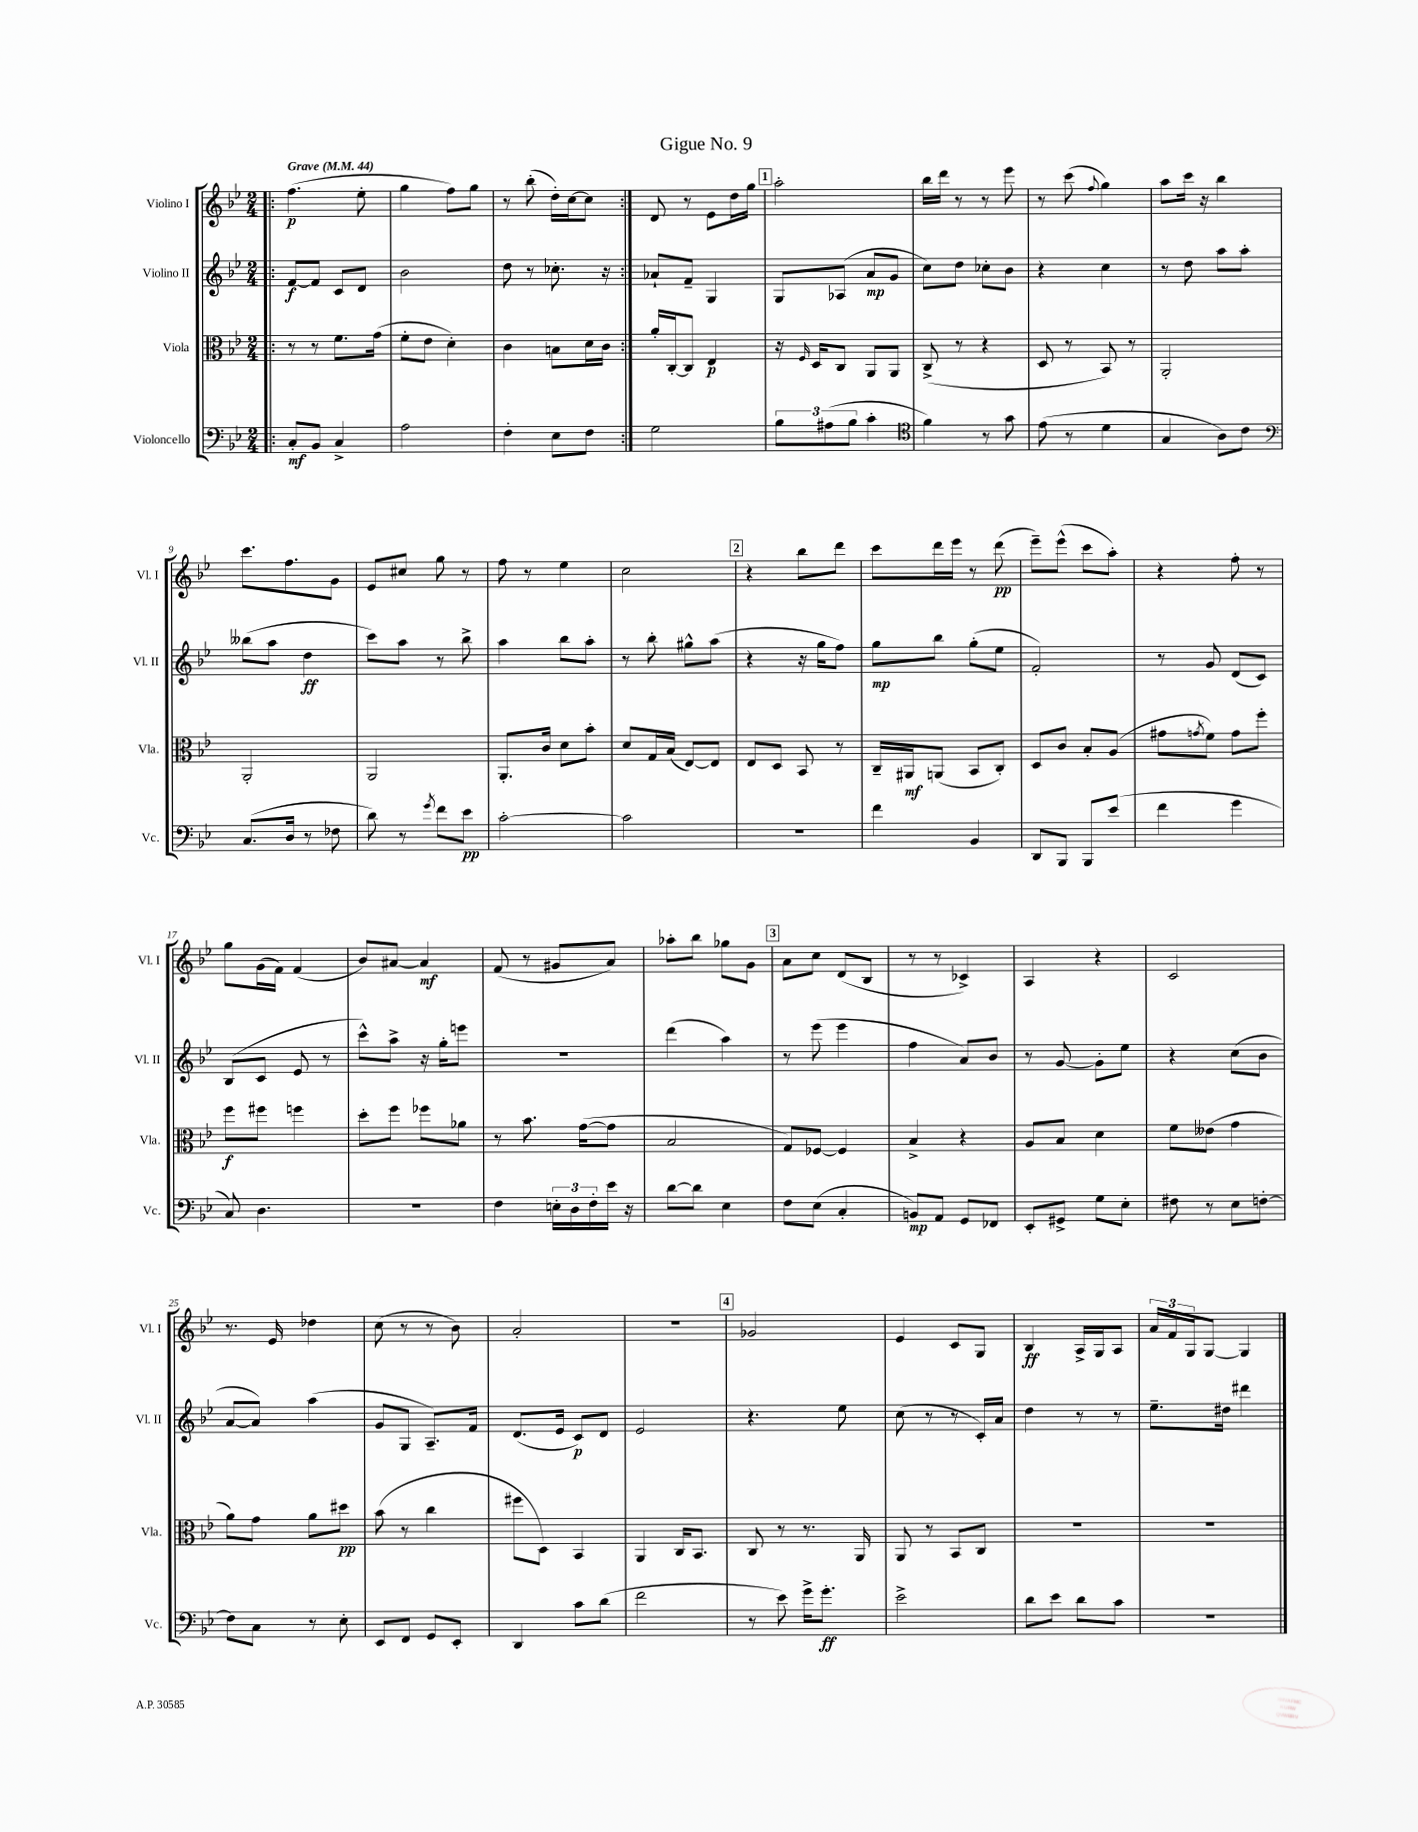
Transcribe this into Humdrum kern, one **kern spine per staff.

**kern	**dynam	**kern	**dynam	**kern	**dynam	**kern	**dynam
*part4	*part4	*part3	*part3	*part2	*part2	*part1	*part1
*staff4	*staff4	*staff3	*staff3	*staff2	*staff2	*staff1	*staff1
*I"Violoncello	*	*I"Viola	*	*I"Violino II	*	*I"Violino I	*
*I'Vc.	*	*I'Vla.	*	*I'Vl. II	*	*I'Vl. I	*
*clefF4	*	*clefC3	*	*clefG2	*	*clefG2	*
*k[b-e-]	*	*k[b-e-]	*	*k[b-e-]	*	*k[b-e-]	*
*M2/4	*	*M2/4	*	*M2/4	*	*M2/4	*
*MM44	*	*MM44	*	*MM44	*	*MM44	*
=1!|:	=1!|:	=1!|:	=1!|:	=1!|:	=1!|:	=1!|:	=1!|:
!	!	!	!	!	!	!LO:TX:a:B:t=Grave	!
8C'/L	mf	8r	.	[8f/L	f	(4.ff\	p
8BB-/J	.	8r	.	8f/J]	.	.	.
4C^/	.	8.f\L	.	8c/L	.	.	.
.	.	.	.	8d/J	.	8ee-'\	.
.	.	(16g\Jk	.	.	.	.	.
=2	=2	=2	=2	=2	=2	=2	=2
2A\	.	8f'\L	.	2b-\	.	4gg\	.
.	.	8e-\J	.	.	.	.	.
.	.	4d'\)	.	.	.	8ff\L)	.
.	.	.	.	.	.	8gg\J	.
=3	=3	=3	=3	=3	=3	=3	=3
4F'\	.	4c\	.	8dd\	.	8r	.
.	.	.	.	8r	.	(8bb-'\	.
8E-\L	.	8Bn\L	.	8.cc-X'\	.	16dd'\LL)	.
.	.	.	.	.	.	[16cc\J	.
8F\J	.	16d\L	.	.	.	8cc\J]	.
.	.	16c\JJ	.	16r	.	.	.
=4:|!	=4:|!	=4:|!	=4:|!	=4:|!	=4:|!	=4:|!	=4:|!
2G\	.	16a'/LL	.	8a-X`/L	.	8d/	.
.	.	[16C'/J	.	.	.	.	.
.	.	8C/J]	.	8f~/J	.	8r	.
.	.	4E-/	p	4G/	.	8e-\L	.
.	.	.	.	.	.	16dd\L	.
.	.	.	.	.	.	16gg\JJ	.
!!LO:REH:place=s1:t=1
=5	=5	=5	=5	=5	=5	=5	=5
12B-\L	.	16r	.	8G/L	.	2aa'\	.
.	.	16qqF/	.	.	.	.	.
.	.	16D/KL	.	.	.	.	.
(12A#X\	.	.	.	.	.	.	.
.	.	8C/J	.	(8A-X/J	.	.	.
12B-\J	.	.	.	.	.	.	.
4c'\	.	8AA/L	.	8a/L	mp	.	.
.	.	8AA/J	.	8g/J	.	.	.
=6	=6	=6	=6	=6	=6	=6	=6
*clefC4	*	*	*	*	*	*	*
4f\)	.	(8C^/	.	8cc\L)	.	16bb-\LL	.
.	.	.	.	.	.	16ddd\JJ	.
.	.	8r	.	8dd\J	.	8r	.
8r	.	4r	.	8cc-X'\L	.	8r	.
8g\	.	.	.	8b-\J	.	8eee-\	.
=7	=7	=7	=7	=7	=7	=7	=7
(8e-\	.	8D/	.	4r	.	8r	.
8r	.	8r	.	.	.	(8ccc\	.
.	.	.	.	.	.	8qqff/	.
4d\	.	8BB-/)	.	4cc\	.	4gg\)	.
.	.	8r	.	.	.	.	.
=8	=8	=8	=8	=8	=8	=8	=8
4G/	.	2AA'/	.	8r	.	8aa\L	.
.	.	.	.	8dd\	.	16ccc\Jk	.
.	.	.	.	.	.	16r	.
8A\L)	.	.	.	8aa\L	.	4bb-\	.
8c\J	.	.	.	8aa'\J	.	.	.
!!LO:LB:g=z
=9	=9	=9	=9	=9	=9	=9	=9
*clefF4	*	*	*	*	*	*	*
(8.C/L	.	2AA'/	.	(8bb--X\L	.	8.ccc\L	.
.	.	.	.	8aa\J	.	.	.
16D/Jk	.	.	.	.	.	8.ff\	.
8r	.	.	.	4dd\	ff	.	.
8F-X\	.	.	.	.	.	8g\J	.
=10	=10	=10	=10	=10	=10	=10	=10
8d\)	.	2AA/	.	8ccc\L)	.	8e-/L	.
8r	.	.	.	8aa\J	.	8cc#X/J	.
8qg/	.	.	.	.	.	.	.
8f\L	.	.	.	8r	.	8gg\	.
8e-\J	pp	.	.	8bb-^\	.	8r	.
=11	=11	=11	=11	=11	=11	=11	=11
[2c'\	.	8.AA'/L	.	4aa\	.	8ff\	.
.	.	.	.	.	.	8r	.
.	.	16c/Jk	.	.	.	.	.
.	.	8d\L	.	8bb-\L	.	4ee-\	.
.	.	8b-'\J	.	8aa'\J	.	.	.
=12	=12	=12	=12	=12	=12	=12	=12
2c\]	.	8d/L	.	8r	.	2cc\	.
.	.	16G/L	.	8bb-'\	.	.	.
.	.	(16B-/JJ	.	.	.	.	.
.	.	[8E-/L)	.	8gg#X^^\L	.	.	.
.	.	8E-/J]	.	(8aa\J	.	.	.
!!LO:REH:place=s1:t=2
=13	=13	=13	=13	=13	=13	=13	=13
2r	.	8E-/L	.	4r	.	4r	.
.	.	8D/J	.	.	.	.	.
.	.	8BB-/	.	16r	.	8bb-\L	.
.	.	.	.	16gg\KL	.	.	.
.	.	8r	.	8ff\J)	.	8ddd\J	.
=14	=14	=14	=14	=14	=14	=14	=14
4f\	.	16C~/LL	.	8gg\L	mp	8ccc\L	.
.	.	16AA#X/J	mf	.	.	.	.
.	.	(8AAn/J	.	8bb-\J	.	16ddd\L	.
.	.	.	.	.	.	16eee-\JJ	.
4BB-/	.	8BB-/L	.	(8gg'\L	.	8r	.
.	.	8C'/J)	.	8ee-\J	.	(8ddd\	pp
=15	=15	=15	=15	=15	=15	=15	=15
8DD/L	.	8D/L	.	2f'/)	.	8eee-~\L)	.
8BBB-/J	.	8c/J	.	.	.	(8eee-^^\J	.
8BBB-/L	.	8B-'/L	.	.	.	8ccc\L	.
(8e-/J	.	(8A/J	.	.	.	8aa'\J)	.
=16	=16	=16	=16	=16	=16	=16	=16
4f\	.	8g#X\L	.	8r	.	4r	.
.	.	8qgn/	.	.	.	.	.
.	.	8f\J)	.	8g/	.	.	.
4g\	.	8g\L	.	(8d/L	.	8ff'\	.
.	.	8ff'\J	.	8c/J)	.	8r	.
!!LO:LB:g=z
=17	=17	=17	=17	=17	=17	=17	=17
8C/)	.	8ff\L	f	(8B-/L	.	8gg\L	.
4.D\	.	8ff#X\J	.	8c/J	.	(16g\L	.
.	.	.	.	.	.	16f\JJ)	.
.	.	4ffn\	.	8e-/	.	(4f/	.
.	.	.	.	8r	.	.	.
=18	=18	=18	=18	=18	=18	=18	=18
2r	.	8dd'\L	.	8ccc^^\L)	.	8b-/L)	.
.	.	8ff\J	.	8aa^\J	.	[8a#X/J	.
.	.	8ff-X\L	.	16r	.	4a#/]	mf
.	.	.	.	16gg'\KL	.	.	.
.	.	8a-X\J	.	8eeen\J	.	.	.
=19	=19	=19	=19	=19	=19	=19	=19
4F\	.	8r	.	2r	.	(8f/	.
.	.	8.b-\	.	.	.	8r	.
24En'\LL	.	.	.	.	.	8g#X/L	.
24D\	.	.	.	.	.	.	.
.	.	([16g\KL	.	.	.	.	.
24F'\	.	.	.	.	.	.	.
16e-\JJ	.	8g\J]	.	.	.	8a/J)	.
16r	.	.	.	.	.	.	.
=20	=20	=20	=20	=20	=20	=20	=20
[8d\L	.	2B-/	.	(4ddd\	.	8aa-X'\L	.
8d\J]	.	.	.	.	.	8bb-\J	.
4E-\	.	.	.	4aa\)	.	8gg-X\L	.
.	.	.	.	.	.	8g\J	.
!!LO:REH:place=s1:t=3
=21	=21	=21	=21	=21	=21	=21	=21
8F\L	.	8G/L)	.	8r	.	8a\L	.
(8E-\J	.	[8F-X/J	.	(8eee-\	.	8cc\J	.
4C'/	.	4F-/]	.	4eee-\	.	(8d/L	.
.	.	.	.	.	.	8B-/J	.
=22	=22	=22	=22	=22	=22	=22	=22
8BBn/L)	mp	4B-^/	.	4ff\	.	8r	.
8AA/J	.	.	.	.	.	8r	.
8GG/L	.	4r	.	8a/L)	.	4c-X^/)	.
8FF-X/J	.	.	.	8b-/J	.	.	.
=23	=23	=23	=23	=23	=23	=23	=23
8EE-'/L	.	8A/L	.	8r	.	4A/	.
8GG#X^/J	.	8B-/J	.	[8g/	.	.	.
8G\L	.	4d\	.	8g'\L]	.	4r	.
8E-'\J	.	.	.	8ee-\J	.	.	.
=24	=24	=24	=24	=24	=24	=24	=24
8F#X\	.	8f\L	.	4r	.	2c/	.
8r	.	(8e--X\J	.	.	.	.	.
8E-\L	.	4g\	.	(8cc\L	.	.	.
[8Fn'\J	.	.	.	8b-\J	.	.	.
!!LO:LB:g=z
=25	=25	=25	=25	=25	=25	=25	=25
8F\L]	.	8a\L)	.	[8a/L	.	8.r	.
8C\J	.	8g\J	.	8a/J])	.	.	.
.	.	.	.	.	.	16e-/	.
8r	.	8a\L	.	(4aa\	.	4dd-X\	.
8E-'\	.	8dd#X\J	pp	.	.	.	.
=26	=26	=26	=26	=26	=26	=26	=26
8EE-/L	.	(8b-\	.	8g/L	.	(8cc\	.
8FF/J	.	8r	.	8G/J	.	8r	.
8GG/L	.	4cc\	.	8.A~/L)	.	8r	.
8EE-'/J	.	.	.	.	.	8b-\)	.
.	.	.	.	16f/Jk	.	.	.
=27	=27	=27	=27	=27	=27	=27	=27
4DD/	.	8ff#X\L	.	(8.d/L	.	2a'/	.
.	.	8D\J)	.	.	.	.	.
.	.	.	.	16e-/Jk	.	.	.
8c\L	.	4BB-/	.	8c/L)	p	.	.
(8d\J	.	.	.	8d/J	.	.	.
=28	=28	=28	=28	=28	=28	=28	=28
2f\	.	4AA/	.	2e-/	.	2r	.
.	.	16C/KL	.	.	.	.	.
.	.	8.BB-/J	.	.	.	.	.
!!LO:REH:place=s1:t=4
=29	=29	=29	=29	=29	=29	=29	=29
8r	.	8C/	.	4.r	.	2g-X/	.
8e-\)	.	8r	.	.	.	.	.
16g^\KL	.	8.r	.	.	.	.	.
8.g'\J	ff	.	.	.	.	.	.
.	.	.	.	8ee-\	.	.	.
.	.	16AA/	.	.	.	.	.
=30	=30	=30	=30	=30	=30	=30	=30
2e-^\	.	8AA/	.	(8cc\	.	4e-/	.
.	.	8r	.	8r	.	.	.
.	.	8BB-/L	.	8r	.	8c/L	.
.	.	8C/J	.	16c'/LL)	.	8G/J	.
.	.	.	.	16a/JJ	.	.	.
=31	=31	=31	=31	=31	=31	=31	=31
8d\L	.	2r	.	4dd\	.	4B-/	ff
8e-\J	.	.	.	.	.	.	.
8d\L	.	.	.	8r	.	16A^/LL	.
.	.	.	.	.	.	16G/J	.
8c\J	.	.	.	8r	.	8A/J	.
=32	=32	=32	=32	=32	=32	=32	=32
2r	.	2r	.	8.ee-~\L	.	24a/LL	.
.	.	.	.	.	.	24f/	.
.	.	.	.	.	.	24G/J	.
.	.	.	.	.	.	[8G/J	.
.	.	.	.	16dd#X\Jk	.	.	.
.	.	.	.	4ddd#X\	.	4G/]	.
==	==	==	==	==	==	==	==
*-	*-	*-	*-	*-	*-	*-	*-
